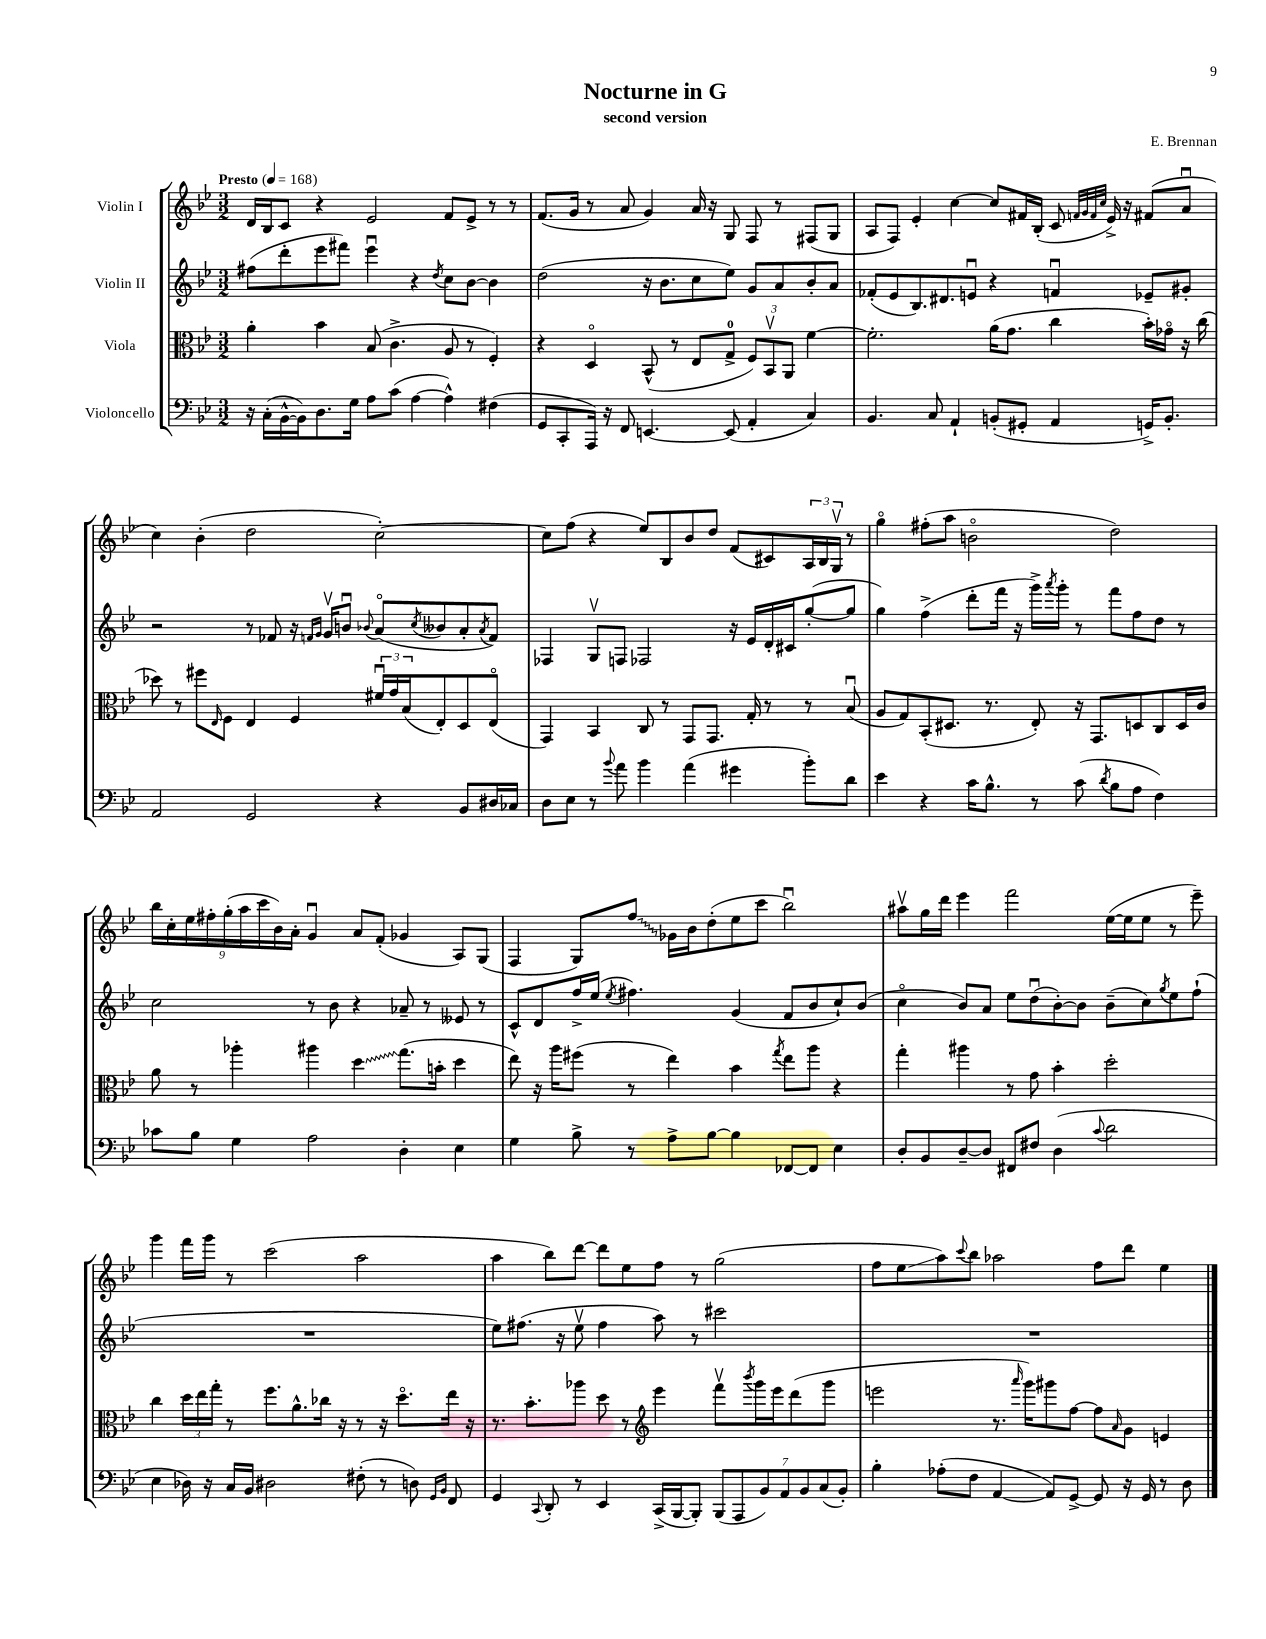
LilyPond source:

\header { title = "Nocturne in G" composer = "E. Brennan" subtitle = "second version" }
<<
\new StaffGroup <<
\new Staff = "s0" \with { instrumentName = "Violin I" } {
    \clef treble \key bes \major \numericTimeSignature \time 3/2 \tempo "Presto" 4 = 168
    d'16 bes16 c'8 r4 ees'2 f'8 ees'8-> r8 r8 |
    f'8.( g'16 r8 a'8 g'4) a'16 r16 g8 f8 r8 fis8( g8 |
    a8 f8) ees'4-. c''4~ c''8 fis'16 bes16-.( c'8 \grace { f'32 g'32 f'32 c''32 } ees'16->) r16 fis'8( a'8\downbow |
    c''4) bes'4-.( d''2 c''2~-.) |
    c''8 f''8( r4 ees''8) bes8 bes'8 d''8 f'8( cis'8) \tuplet 3/2 { a16 bes16 g16\upbow } r8 |
    g''4\flageolet fis''8-.( a''8 b'2\flageolet d''2) |
    \tuplet 9/8 { bes''16 c''16-. ees''16 fis''16-. g''16-.( a''16 c'''16 bes'16) a'16-. } g'4\downbow a'8 f'8-.( ges'4 a8) g8( |
    f4 g8) \once \override Glissando.style = #'zigzag f''8\glissando ges'16 bes'16 d''8-.( ees''8 c'''8 bes''2\downbow) |
    ais''8\upbow g''16 d'''16 ees'''4 f'''2 ees''16~( ees''16 ees''8 r8 ees'''8--) |
    g'''4 f'''16 g'''16 r8 c'''2( a''2 |
    a''4 bes''8) d'''8~ d'''8 ees''8 f''8 r8 g''2( |
    f''8 ees''8\glissando a''8) \appoggiatura { c'''8 } bes''8 aes''2 f''8 d'''8 ees''4 \bar "|." |
}
\new Staff = "s1" \with { instrumentName = "Violin II" } {
    \clef treble \key bes \major \numericTimeSignature \time 3/2
    fis''8( d'''8-. ees'''8 fis'''8) ees'''4\downbow r4 \acciaccatura { d''8 } c''8 bes'8~ bes'4 |
    d''2( r16 bes'8. c''8 ees''8) g'8 a'8 bes'8-. a'8 |
    fes'8-.( ees'8 bes8.) dis'8. e'8\downbow r4 f'4\downbow ees'8-- gis'8-. |
    r2 r8 fes'8 r16 \grace { f'16 g'16 } g'16\upbow b'8\downbow \appoggiatura { bes'8 } a'8\flageolet( \acciaccatura { c''8 } beses'8 a'8-. \acciaccatura { a'8 } f'8) |
    fes4 g8\upbow f8 fes2 r16 ees'16 d'16-. cis'16 g''8~-.( g''8 |
    g''4) f''4->( d'''8-. f'''16 r16 g'''16->) \acciaccatura { a'''8 } g'''16-. r8 f'''8 f''8 d''8 r8 |
    c''2 r8 bes'8 r4 aes'8-- r8 eeses'8 r8 |
    c'8-^ d'8 f''16-> ees''16( \acciaccatura { ees''8 } fis''4.) g'4( f'8 bes'8 c''8-!) bes'8( |
    c''4\flageolet bes'8) a'8 ees''8 d''8\downbow( bes'8~-.) bes'8 bes'8--( c''8) \acciaccatura { g''8 } ees''8 f''8-!( |
    R1. |
    ees''8) fis''8.( r16 ees''8\upbow fis''4 a''8) r8 cis'''2 |
    R1. \bar "|." |
}
\new Staff = "s2" \with { instrumentName = "Viola" } {
    \clef alto \key bes \major \numericTimeSignature \time 3/2
    a'4-. bes'4 bes8( c'4.-> a8 r8 f4-.) |
    r4 d4\flageolet bes,8-^( r8 ees8 g8-0-> \tuplet 3/2 { f8) bes,8\upbow a,8 } f'4~ |
    f'2.-. a'16( g'8. c''4 bes'16-.) ges'16\flageolet r16 c''16( |
    des''8) r8 fis''8 \grace { ees16 } f8 ees4 f4 \tuplet 3/2 { fis'16\downbow g'16 bes16( } ees8-.) d8 ees8\flageolet( |
    g,4) bes,4 c8 r8 g,8 g,8. g16-. r8 r8 bes8\downbow( |
    a8 g8) bes,8-.( dis8. r8. ees8-.) r16 g,8. d8 c8 d16 c'16 |
    a'8 r8 aes''4-. ais''4 \once \override Glissando.style = #'zigzag d''4\glissando g''8.( b'16-. d''4 |
    ees''8) r16 a''16 fis''8( r8 ees''4) bes'4 \acciaccatura { g''8 } ees''8 a''8 r4 |
    g''4-. ais''4 r8 g'8 bes'4-. d''2-. |
    c''4 \tuplet 3/2 { d''16 ees''16 g''16-. } r8 f''8. a'8.-^ ces''16 r16 r8 r16 d''8.\flageolet ees''16 r16 |
    r8. bes'8.-. aes''8 d''8 r8 \clef treble ees'''4 f'''8\upbow \acciaccatura { bes'''8 } g'''16 ees'''16 d'''8( g'''8 |
    e'''2 r8. \grace { a'''16 } g'''16) gis'''8 f''8~ f''8 \grace { a'16 } g'8 e'4 \bar "|." |
}
\new Staff = "s3" \with { instrumentName = "Violoncello" } {
    \clef bass \key bes \major \numericTimeSignature \time 3/2
    r16 c16-.( bes,16~-^ bes,16) d8. g16 a8 c'8( a4~ a4-^) fis4( |
    g,8 c,8-. a,,16) r16 f,8 e,4.~ e,8( a,4-. c4) |
    bes,4. c8 a,4-! b,8-.( gis,8-. a,4 g,16->) b,8.-. |
    a,2 g,2 r4 bes,8 dis16 ces16 |
    d8 ees8 r8 \appoggiatura { bes'8 } a'8 bes'4 a'4( gis'4 bes'8-.) d'8 |
    ees'4 r4 c'16 bes8.-^ r8 c'8( \acciaccatura { d'8 } bes8 a8 f4) |
    ces'8 bes8 g4 a2 d4-. ees4 |
    g4 bes8-> r8 a8-> bes8~ bes4 fes,8~ fes,8 ees4 |
    d8-. bes,8 d8~-- d8 fis,8 fis8 d4( \appoggiatura { c'8 } d'2 |
    ees4 des16) r16 c16 bes,16 dis2 fis8-.( r8 d8) \grace { g,16 bes,16 } f,8 |
    g,4 \appoggiatura { c,8 } d,8-. r8 ees,4 c,16->( bes,,16~ bes,,8-.) \tuplet 7/4 { bes,,8( a,,8 bes,8) a,8 bes,8 c8( bes,8-.) } |
    bes4-. aes8-.( f8 a,4~ a,8) g,8~-> g,8 r16 g,16 r8 d8 \bar "|." |
}
>>
>>
\layout { \context { \Score \remove "Bar_number_engraver" } }
